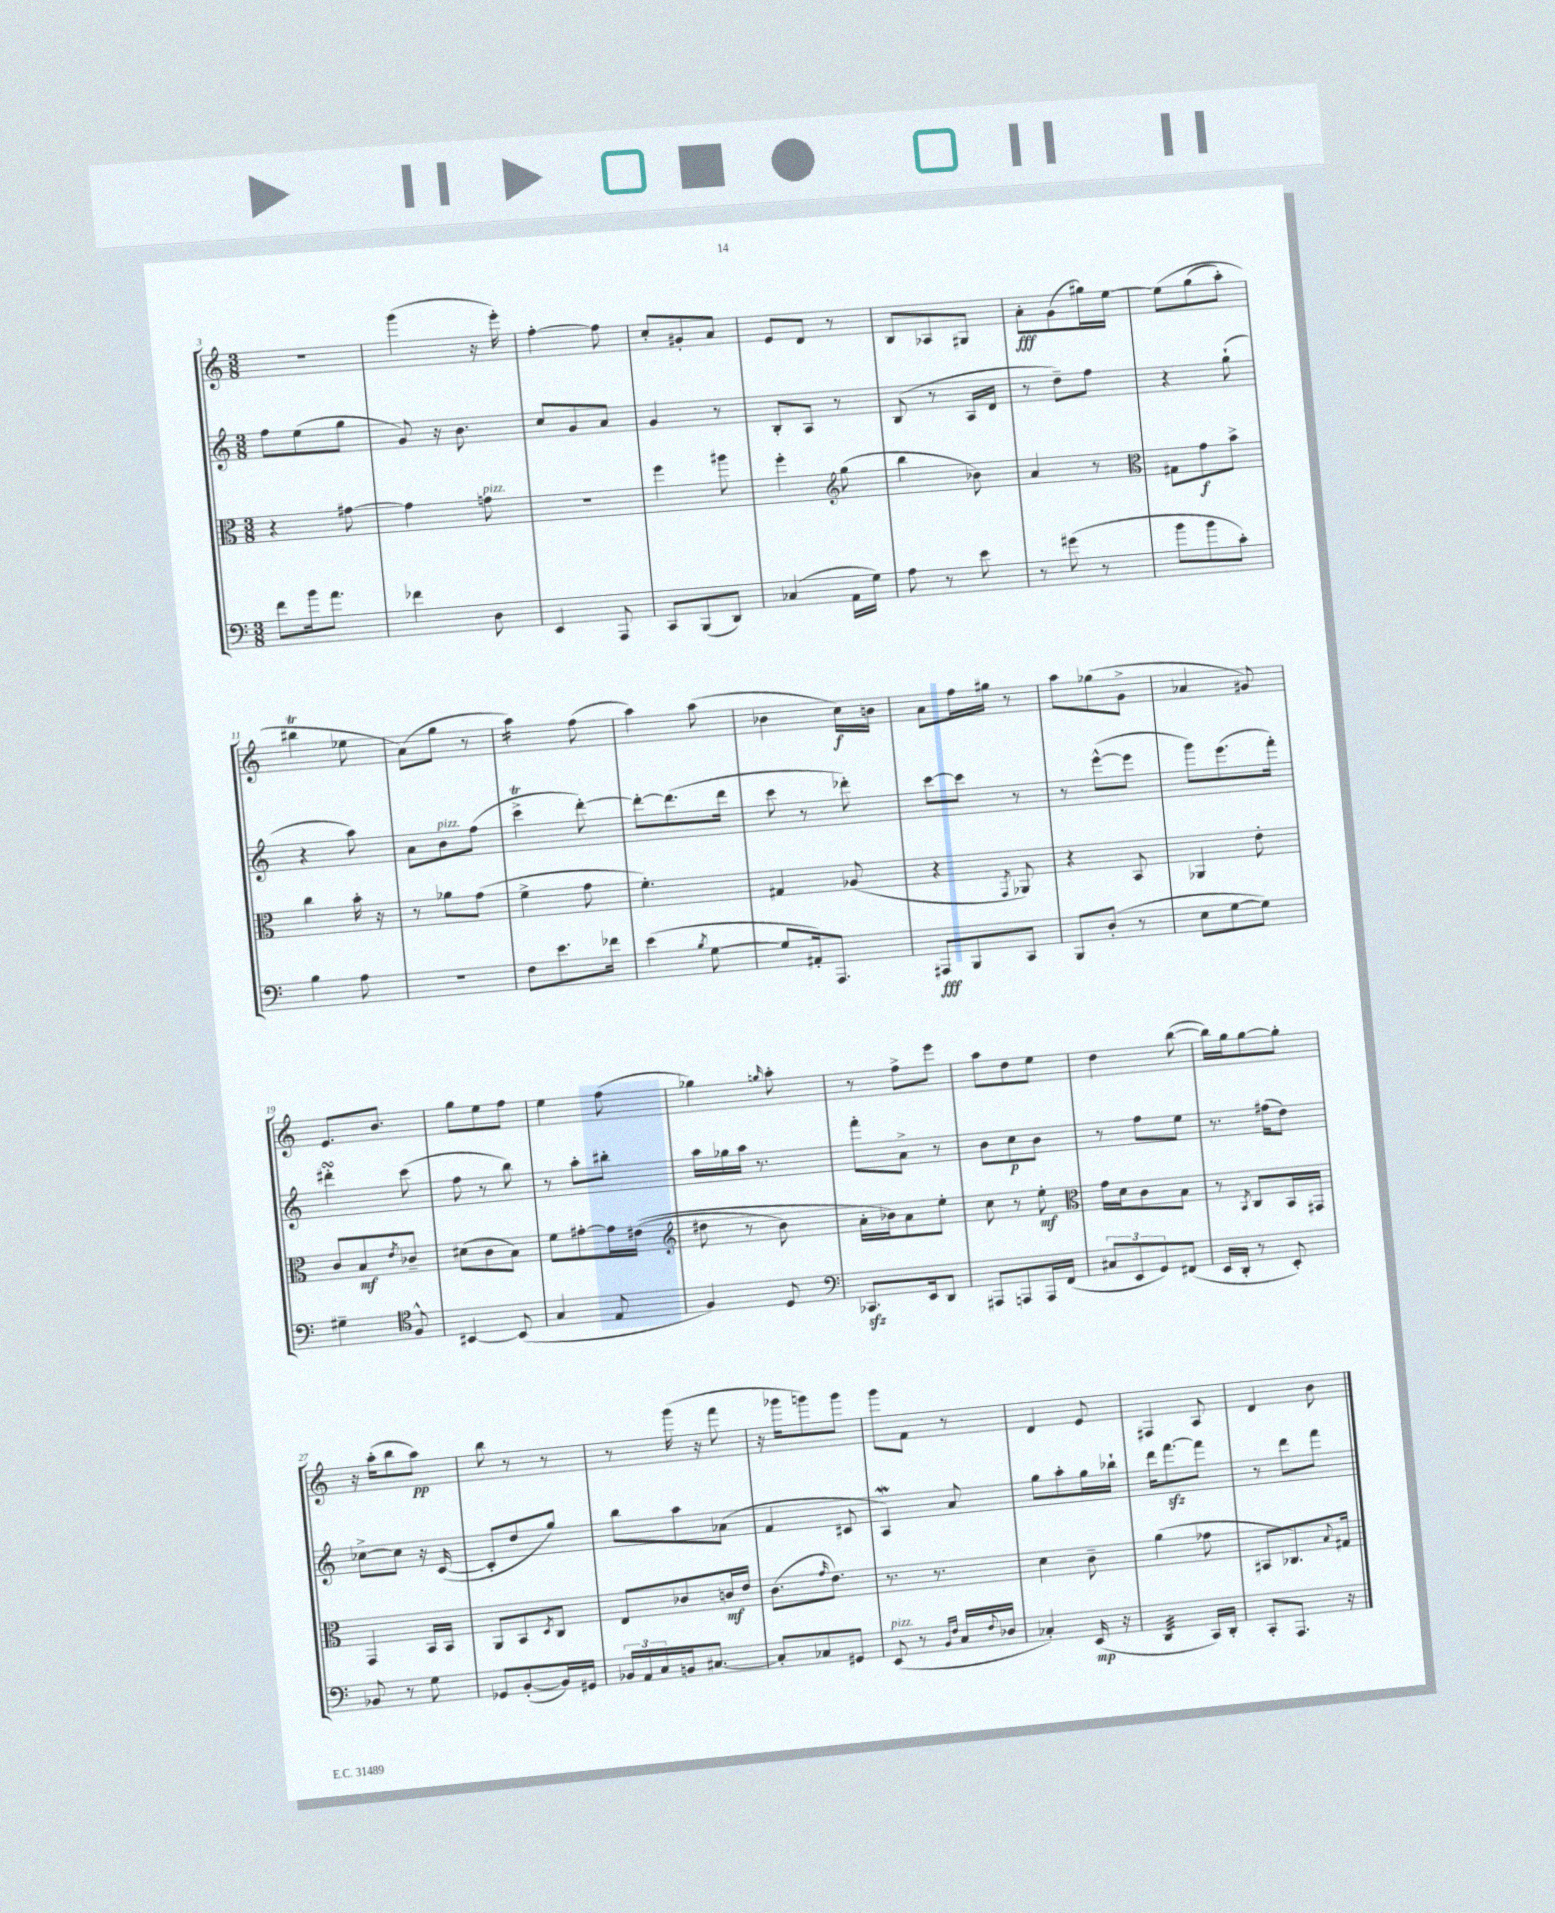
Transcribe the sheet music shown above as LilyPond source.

<<
\new StaffGroup <<
\new Staff = "s0" {
    \clef treble \key c \major \numericTimeSignature \time 3/8
    R4. |
    g'''4( r16 e'''16-.) |
    f''4~-. f''8 |
    c''8-. gis'8-. a'8 |
    e'8 d'8 r8 |
    b8 aes8 gis8 |
    a'8-.\fff g'8( gis''16) e''16~ |
    e''8\( g''8( a''8-.) |
    bis''4\trill ees''8 |
    a'8(\) g''8 r8 |
    a''4:16) f''8( |
    a''4) a''8( |
    bes'4 c''16\f) b'16 |
    a'8 f''16 gis''16 r8 |
    a''8 ges''8( g'8-> |
    aes'4 gis'8) |
    e'8. b'8. |
    g''8 e''8 f''8 |
    e''4 f''8( |
    ges''4) \grace { g''16 } a''8-. |
    r8 f''8-> e'''8 |
    a''8 d''8 e''8 |
    d''4 b''8~( |
    b''16) g''16 g''8~ g''8-. |
    r16 a''16-.( b''8 a''8\pp) |
    b''8 r8 r8 |
    r8 g'''16( r16 f'''8 |
    r16 ges'''16 g'''8) g'''8 |
    g'''8 f'8 r8 |
    d'4 e'8 |
    fis4 a8 |
    d'4 b'8 \bar "|." |
}
\new Staff = "s1" {
    \clef treble \key c \major \numericTimeSignature \time 3/8
    f''8 e''8( g''8 |
    g'8) r16 b'8. |
    c''8 g'8 a'8 |
    g'4 r8 |
    b8-. a8 r8 |
    b8( r8 a16 d'16 |
    r8 d''8--) f''8 |
    r4 g''8-!( |
    r4 a''8) |
    a'8 b'8^\markup { \italic "pizz." } f''8( |
    c'''4->\trill d'''8~-.) |
    d'''8~-. d'''8.( d'''16 |
    c'''8 r8 des'''8-.) |
    c'''8~ c'''8 r8 |
    r8 e'''8~-^( e'''8 |
    g'''8) e'''8.( f'''16-.) |
    dis'''4-.\turn c'''8( |
    f''8 r8 b''8) |
    r8 a''8-. bis''8-. |
    a''16 ges''16 a''16 r8. |
    f'''8-. a'8-> r8 |
    b'8 c''8\p b'8 |
    r8 f''8 e''8 |
    r8. fis''16( d''8) |
    ces''8~-> ces''8 r16 c'16~( |
    c'8-. d''8 g''8) |
    b''8 a''8 aes'8( |
    f'4 cis'8 |
    a4\mordent) a'8 |
    g''8 a''8-. g''16 bes''16-! |
    d'''16 f'''8.~\sfz f'''8 |
    r8 d'''8 f'''8 \bar "|." |
}
\new Staff = "s2" {
    \clef alto \key c \major \numericTimeSignature \time 3/8
    r4 gis'8~ |
    gis'4 g'8^\markup { \italic "pizz." } |
    R4. |
    f''4 ais''8 |
    f''4-. \clef treble g''8( |
    b''4 bes'8) |
    a'4 r8 |
    \clef alto gis8 g'8\f b'8-> |
    c''4 b'16-. r16 |
    r8 aes'8 g'8( |
    f'4-> g'8 |
    f'4.-.) |
    gis4 aes8( |
    r4 \acciaccatura { g,8 } aes,8) |
    r4 b,8 |
    aes,4 e'8-. |
    c'8 b8\mf \acciaccatura { e'8 } ces'8-- |
    dis'8( c'8 b8) |
    f'8 gis'8~-. gis'16 eis'16(\( |
    \clef treble dis''8 r8 b'8) |
    a'16-. bes'16\) a'8 e''8-. |
    c''8 r8 e''8-.\mf |
    \clef alto g'16 d'16 c'8 b8 |
    r8 \acciaccatura { b,8 } c8 b,16 gis,16 |
    g,4 b,16 b,16 |
    a,8 b,8 \acciaccatura { d8 } c8 |
    e8 ces'8 c'16\mf e'16 |
    c'8.( \grace { g'16 } e'8.) |
    r8. r8. |
    d'4 c'8-- |
    a'4( ges'8 |
    bis,8 ces8.) \appoggiatura { b8 } gis16 \bar "|." |
}
\new Staff = "s3" {
    \clef bass \key c \major \numericTimeSignature \time 3/8
    f'8 b'16 a'8. |
    fes'4 d8 |
    e,4 a,,8 |
    c,8 b,,8( d,8) |
    ces4( a,16 g16) |
    a8 r8 e'8 |
    r8 gis'8( r8 |
    b'8 b'8 c'8-.) |
    b4 a8 |
    R4. |
    f8 e'8. fes'16 |
    e'4( \acciaccatura { b8 } g8~ |
    g8 ais,16-.) a,,8. |
    ais,,8\fff b,,8 c,8 |
    b,,8 d8-.( r8 |
    e8 g8~ g8) |
    gis4-- \clef tenor f8-^ |
    bis,4~ bis,8( |
    g4 e8 |
    f4) d8 |
    \clef bass ces,8.\sfz e,16 d,8 |
    ais,,8 a,,8 a,,16 f,16( |
    \tuplet 3/2 { cis8 e,8 g,8) } fis,8( |
    e,16 d,16-. r8 e,8-.) |
    bes,8 r8 g8 |
    ges,8 b,8~-.( b,16) gis,16 |
    \tuplet 3/2 { bes,16 a,16 c16 } b,16 cis8.~ |
    cis8-. ces8 gis,8 |
    e,8^\markup { \italic "pizz." }( r8 \grace { b,16 f16 } c16 \appoggiatura { f8 } des16 |
    ces4-.) e,16\mp( r16 |
    d,4:32 c,16) d,16-. |
    c,8-. a,,8. r16 \bar "|." |
}
>>
>>
\layout { \context { \Score currentBarNumber = #3 } }
